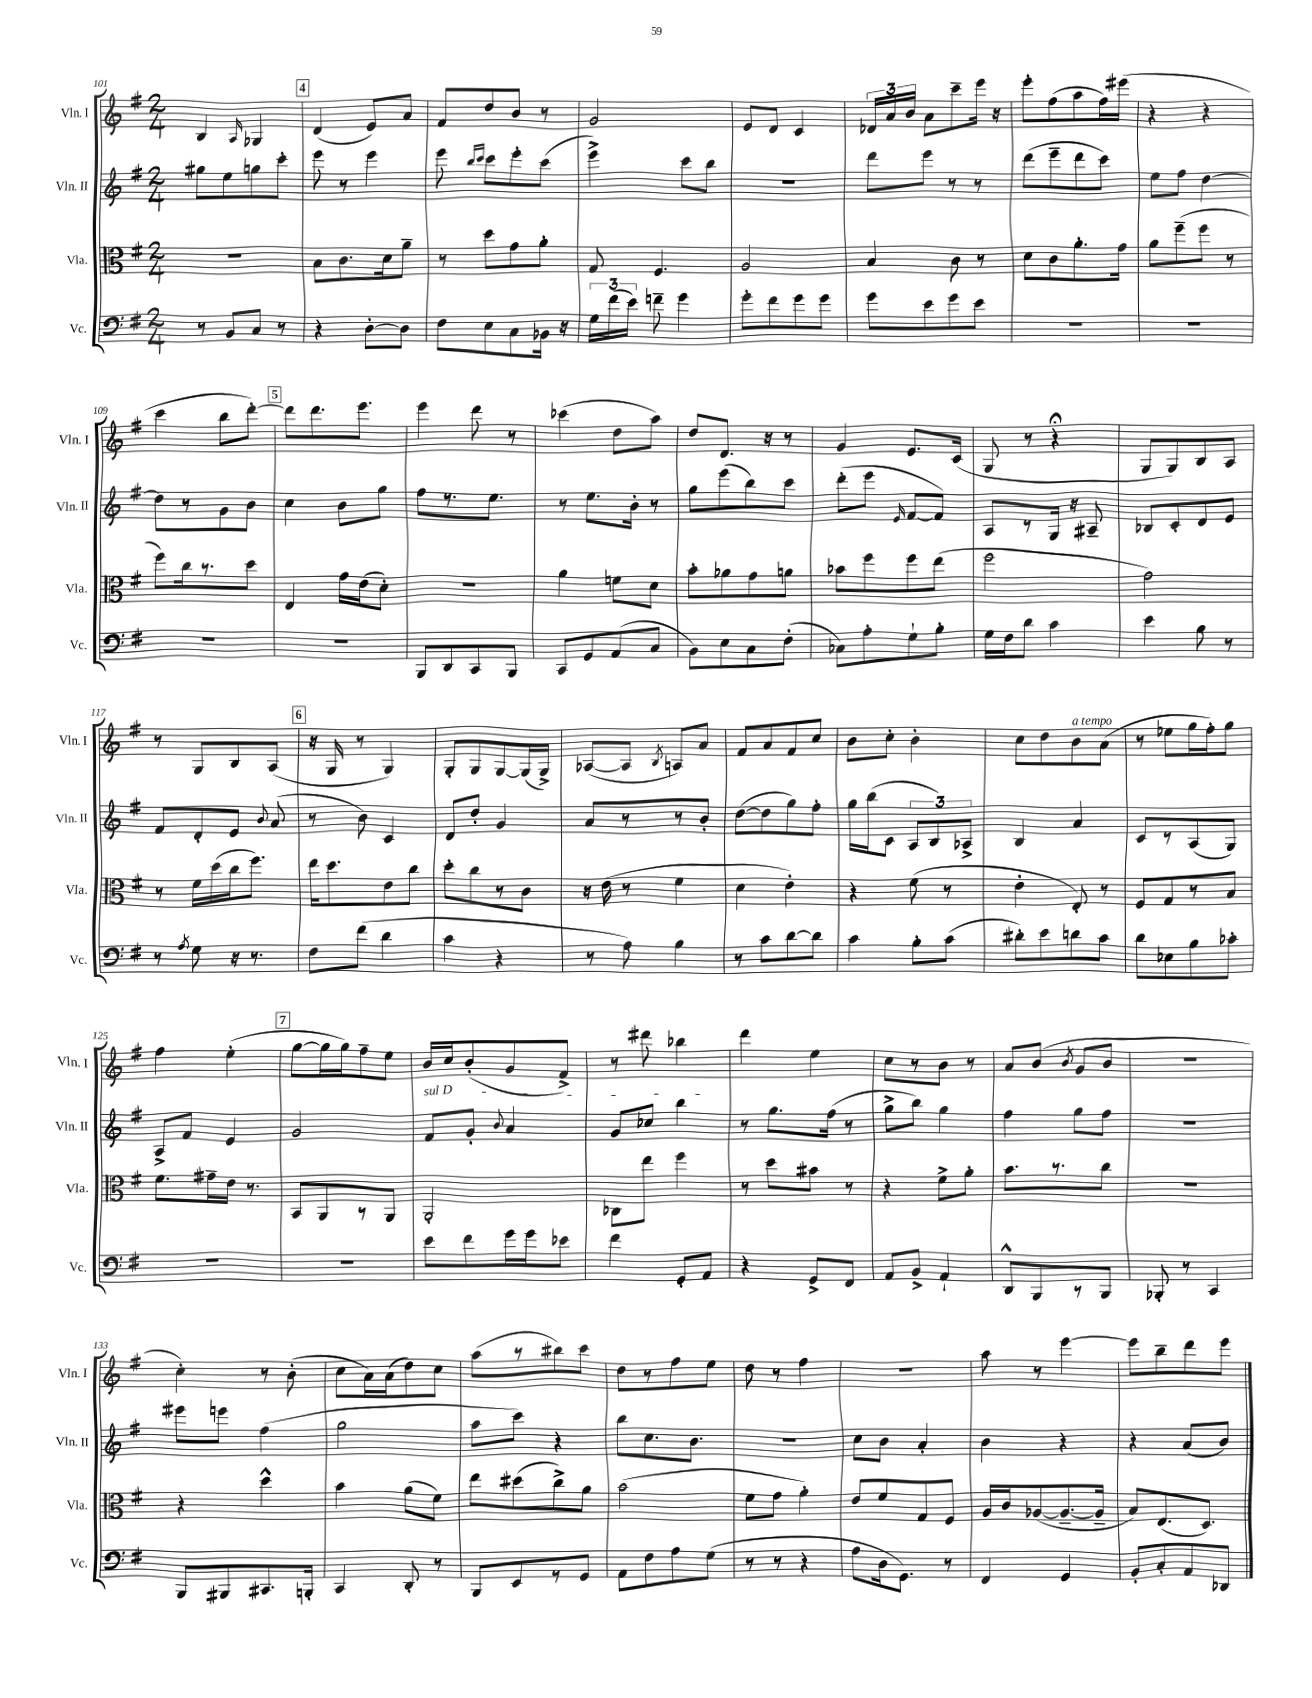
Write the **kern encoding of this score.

**kern	**kern	**kern	**kern
*staff4	*staff3	*staff2	*staff1
*clefF4	*clefC3	*clefG2	*clefG2
*k[f#]	*k[f#]	*k[f#]	*k[f#]
*M2/4	*M2/4	*M2/4	*M2/4
8r	2r	8gg#	4B
8BB	.	8ee	.
.	.	.	16qqA
8C	.	8gg	4G-
8r	.	8ccc'	.
=	=	=	=
4r	8B	8eee	(4d
.	8.c	8r	.
[8D'	.	4eee	8e)
.	16d	.	.
8D]	8a~	.	8a
=	=	=	=
8F#	8r	8eee	8f#
.	.	16qqbb	.
.	.	16qqccc	.
8E	8dd	8ccc	8dd
8C	8g	8eee'	8b
16BB-	8a'	(8ccc	8r
16r	.	.	.
=	=	=	=
24G	8G	4eee^)	2g
(24f#	.	.	.
24e)	.	.	.
8f~	4.F#	.	.
4g	.	8ccc	.
.	.	8bb	.
=	=	=	=
8g'	2A	2r	8e
8f#	.	.	8d
8g	.	.	4c
8g	.	.	.
=	=	=	=
8g	4B	8ddd	24d-
.	.	.	24a
.	.	.	24b
8e	.	8eee	8a
8g	8c	8r	8ccc~
8e	8r	8r	16eee
.	.	.	16r
=	=	=	=
2r	8d	(8ddd	8eee'
.	8c	8eee~	(8ff#
.	8.a'	8ddd	8aa
.	.	8ccc)	16ff#)
.	16g	.	(16eee#
=	=	=	=
2r	8a	8ee	4r
.	(8ff#~	8ff#	.
.	8ff#	[4dd	4r
.	8r	.	.
=	=	=	=
2r	8ff#)	8dd]	4ccc
.	16cc	8r	.
.	8.r	.	.
.	.	8g	8bb
.	8dd	8b	[8ddd')
=	=	=	=
2r	4E	4cc	8ddd]
.	.	.	8.ddd
.	16g	8b	.
.	(16e	.	8.eee
.	8d')	8gg	.
=	=	=	=
8BBB	2r	8ff#	4eee
8DD	.	8.r	.
8CC	.	.	8ddd
.	.	8.ee	.
8BBB	.	.	8r
=	=	=	=
8CC	4a	8r	(4ccc-
8GG	.	8.ee	.
(8AA	8f	.	8dd
.	.	16b'	.
8C	8d	8r	8aa)
=	=	=	=
8BB)	8b'	8gg	8dd
8E	8a-	(8eee	8.d
8C	8g	8bb)	.
.	.	.	16r
(8F#'	8a	8ccc	8r
=	=	=	=
8C-)	8b-	(8ddd'	4g
8A'	8ff#	8eee	.
.	.	16qqe	.
8G`	8ff#	[8f#	8.e
8B'	(8ee	8f#])	.
.	.	.	(16c
=	=	=	=
16G	2ff#	8A	8G
16F#	.	.	.
8d	.	8r	8r
4c	.	16G	4r;
.	.	16r	.
.	.	8A#~	.
=	=	=	=
4e	2g)	8B-	8G
.	.	8c'	8G)
8B	.	8d	8B
8r	.	8e	8A
=	=	=	=
8r	8r	8f#	8r
8qA	.	.	.
8G	16f#	8d'	8G
.	(16dd	.	.
16r	16cc	8e	8B
8.r	8.ff#)	.	.
.	.	8qqb	.
.	.	(8a	(8A
=	=	=	=
8F#	16ee	8r	16r
.	8.dd	.	16G
(8f#	.	8b)	8r
4d	8e	4c	4G)
.	8cc	.	.
=	=	=	=
4c	8dd'	8d	8G'
.	8cc	8dd'	8G
4r	8r	4g	[8G
.	8c	.	(16G]
.	.	.	16G^)
=	=	=	=
8r	16r	8a	([8A-
.	(16e	.	.
8A)	8r	8r	8A-]
.	.	.	8qB
4B	4f#	8r	8A)
.	.	8b'	8a
=	=	=	=
8r	4d	([8dd	8f#
8c	.	8dd]	8a
[8d	4e')	8gg)	8f#
8d]	.	8ff#'	8cc
=	=	=	=
4c	4r	16gg	8b
.	.	(16bb	.
.	.	8c	8cc'
8B'	(8f#	12A	4b'
.	.	12B)	.
(8c	8r	.	.
.	.	12A-^	.
=	=	=	=
8d#')	4e'	4B	8cc
8e	.	.	8dd
8d	8E')	4a	8b
8c	8r	.	(8a
=	=	=	=
8d	8F#	8c	8r
8E-	8G	8r	8ee-
8B	8r	(8A	16gg
.	.	.	16ff#')
8c-'	8B	8G)	8gg
=	=	=	=
2r	8.f#	8A^	4ff#
.	.	8f#	.
.	16g#~	.	.
.	16e	4e	(4ee'
.	8.r	.	.
=	=	=	=
2r	8BB	2g	[8gg
.	8AA	.	16gg]
.	.	.	16gg)
.	8r	.	8ff#~
.	8AA	.	8ee
=	=	=	=
8e	2AA'	8f#	16b
.	.	.	16cc
8f#	.	8g'	(8b'
.	.	8qqb	.
16g	.	4a	8g
16g	.	.	.
8e-	.	.	8f#^)
=	=	=	=
4f#	8C-	8g	8r
.	8ee	8cc-	8ddd#
8GG'	4ff#	4bb	4bb-
8AA	.	.	.
=	=	=	=
4r	8r	8r	4ddd
.	8dd	8.gg	.
8GG^	8b#	.	4ee
.	.	(16ff#	.
8FF#	8r	8r	.
=	=	=	=
8AA	4r	8gg^	8cc
8BB^	.	8bb)	8r
4AA`	8f#^	4gg	8b
.	8a'	.	8r
=	=	=	=
8DD^^	8.b	4ff#	8a
8BBB	.	.	(8b
.	8.r	.	.
.	.	.	8qb
8r	.	8gg	8g
8BBB	8cc	8ff#	8b
=	=	=	=
8BBB-'	2r	2r	2r
8r	.	.	.
4CC	.	.	.
=	=	=	=
8BBB	4r	8eee#	4cc')
8BBB#	.	8eee	.
8.CC#	4dd^^	(4ff#	8r
.	.	.	(8b'
16BBB'	.	.	.
=	=	=	=
4CC	4b	2gg	8cc
.	.	.	16a)
.	.	.	(16a
8DD'	(8a	.	8dd)
8r	8f#)	.	8cc
=	=	=	=
8BBB	8ee	8aa	(8aa
8EE	(8dd#	8ccc)	8r
8r	8cc^)	4r	8bb#)
8GG	8a	.	8ccc
=	=	=	=
8AA	(2b	8bb	8dd
8F#	.	8.cc	8r
8A	.	.	8ff#
.	.	8.b	.
(8G	.	.	8ee
=	=	=	=
8r	8f#	2r	8dd
8r	8g	.	8r
4r	4a')	.	4ff#
=	=	=	=
8A	8e	8cc	2r
16D	8f#	8b	.
8.GG)	.	.	.
.	8G	4a'	.
8r	8F#	.	.
=	=	=	=
4FF#	16A	4b	8aa
.	16c	.	.
.	([8A-	.	8r
4GG	8.A-~_	4r	[4eee
.	16A-~]	.	.
=	=	=	=
8BB'	8B)	4r	8eee]
8C'	(8.E	.	8bb~
8AA	.	(8a	8ddd
.	8.D)	.	.
8DD-	.	8b)	8eee
==	==	==	==
*-	*-	*-	*-
